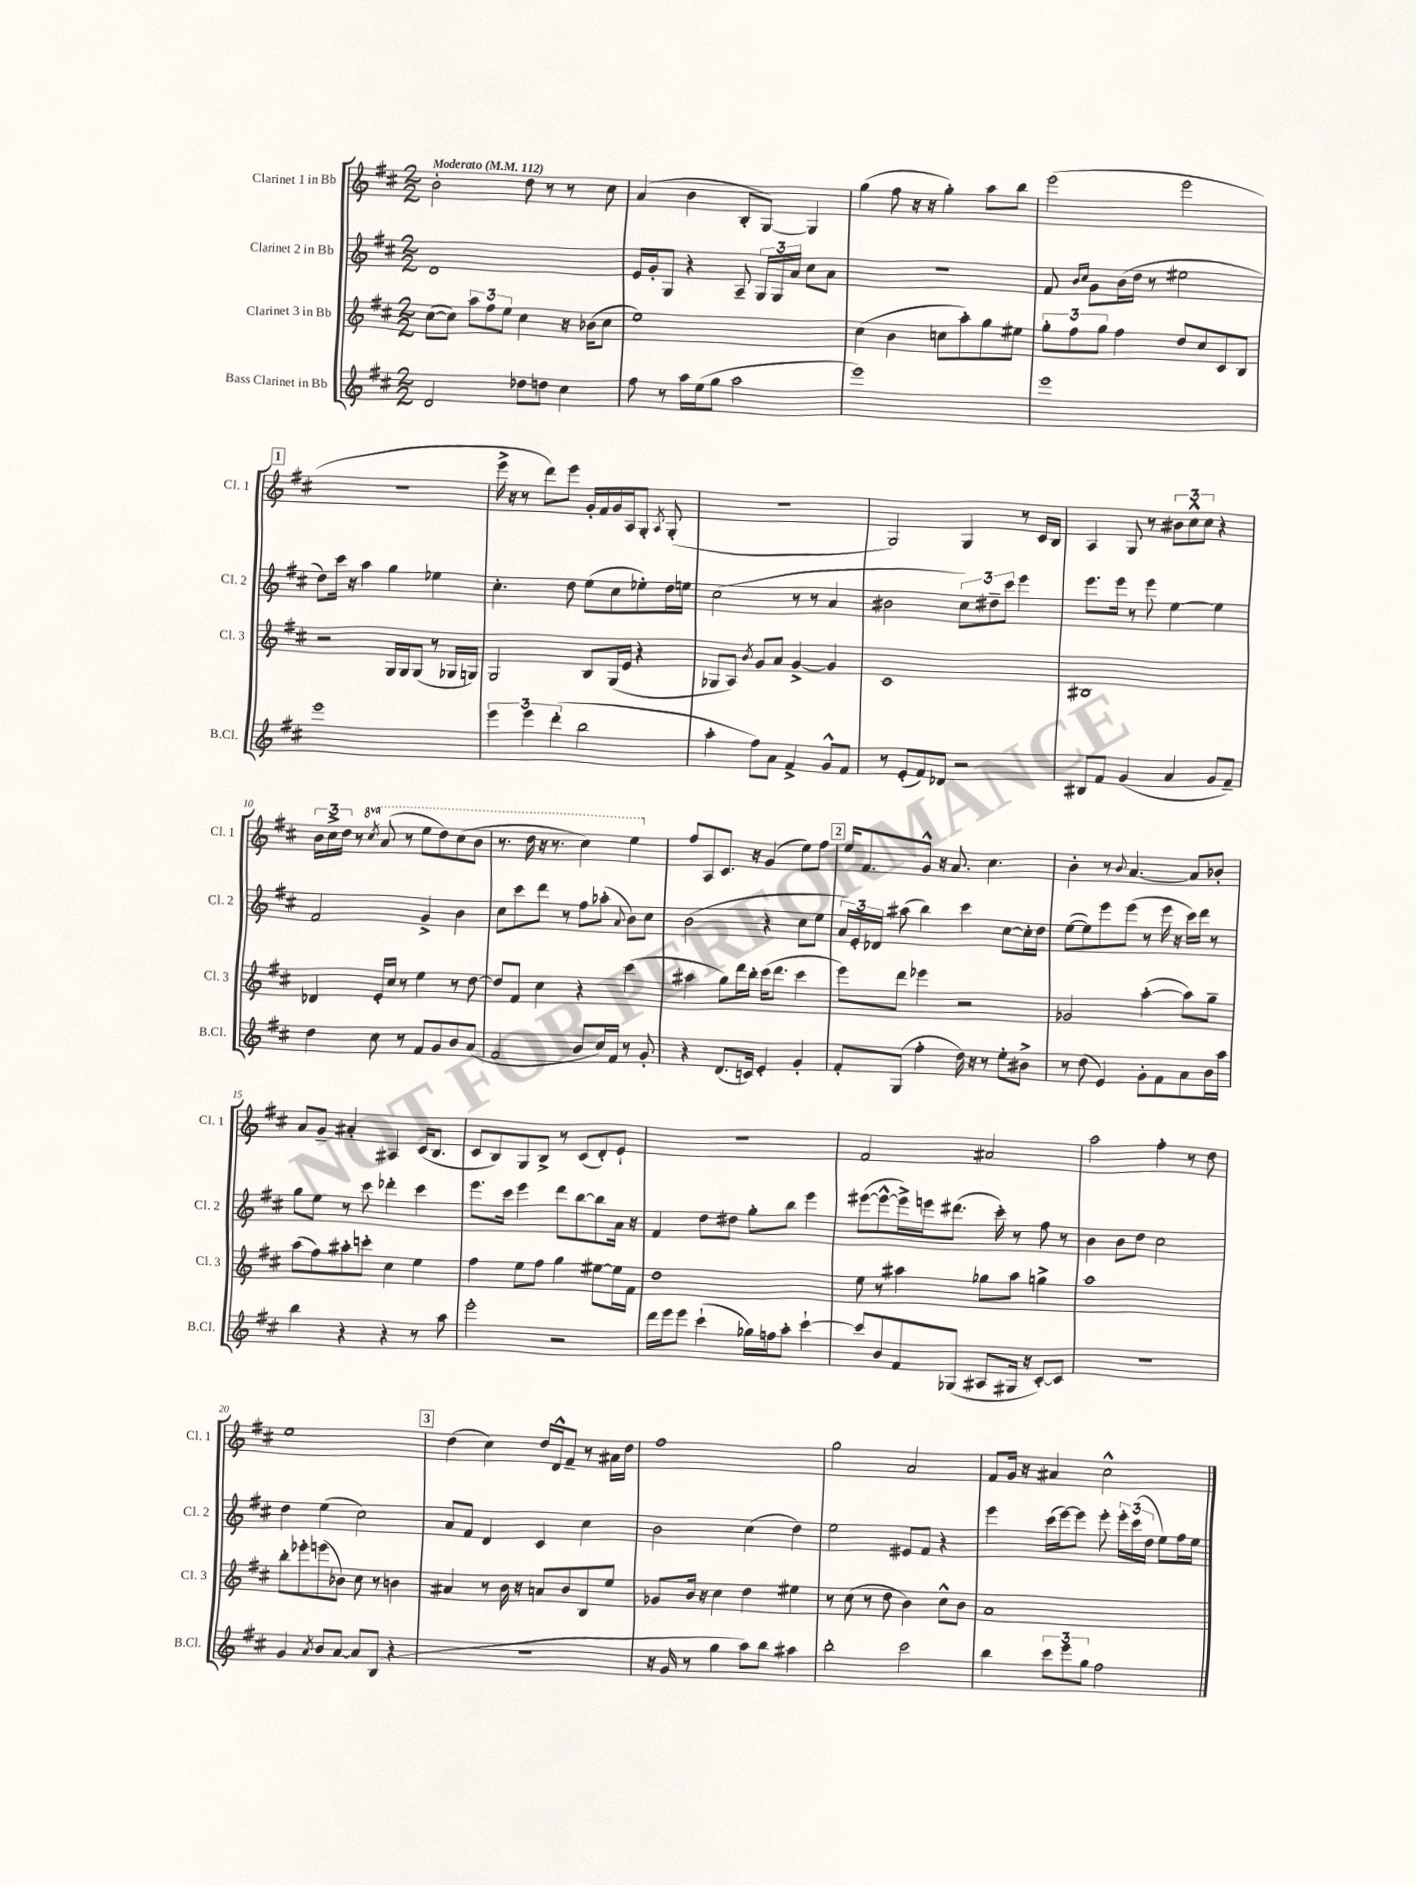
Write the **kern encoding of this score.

**kern	**kern	**kern	**kern
*staff4	*staff3	*staff2	*staff1
*clefG2	*clefG2	*clefG2	*clefG2
*k[f#c#]	*k[f#c#]	*k[f#c#]	*k[f#c#]
*M2/2	*M2/2	*M2/2	*M2/2
*MM112	*MM112	*MM112	*MM112
2d	([8cc#	1d	2b'
.	8cc#])	.	.
.	12aa	.	.
.	12ff#	.	.
.	12ee	.	.
8dd-	4cc#	.	8dd
8dd	.	.	8r
4cc#	16r	.	8r
.	(16b-	.	.
.	8cc#	.	8cc#
=	=	=	=
8ff#	1ee)	16e	(4a
.	.	16g'	.
8r	.	8G	.
16aa	.	4r	4b
(16ee	.	.	.
8gg	.	.	.
2aa	.	8A~	8B'
.	.	24G	[8G)
.	.	24G	.
.	.	24a	.
.	.	8cc#	4G]
.	.	8a	.
=	=	=	=
1eee)	(4cc#	1r	(4gg
.	4b	.	8ff#
.	.	.	16r
.	.	.	16r
.	8cc	.	4gg')
.	8aa')	.	.
.	8gg	.	8aa
.	8ee#	.	8bb
=	=	=	=
1eee	12gg'	8f#	(2eee
.	12ff#	.	.
.	.	16qqb	.
.	.	16qqcc#	.
.	.	8g	.
.	12gg	.	.
.	4ff#	(16b	.
.	.	16dd	.
.	.	8r	.
.	8dd	2ee#	2eee
.	8cc#	.	.
.	8c#	.	.
.	8B	.	.
=	=	=	=
1eee	2r	8dd)	1r
.	.	16ccc#	.
.	.	16r	.
.	.	4aa	.
.	16G	4gg	.
.	16G	.	.
.	(8G	.	.
.	8r	4ee-	.
.	16G-	.	.
.	16G)	.	.
=	=	=	=
6eee	2G	4.cc#'	16eee^
.	.	.	16r
.	.	.	8r
6eee	.	.	.
.	.	.	8ddd)
(6ddd'	.	.	.
.	.	8dd	8eee
2bb	8B	(8ee	16g'
.	.	.	16f#
.	(16G	8cc#	16g
.	16e	.	16A
.	4r	8ee-')	8G'
.	.	.	8qA
.	.	16dd	(8G'
.	.	16ee	.
=	=	=	=
4aa'	8G-	(2cc#	1r
.	8A)	.	.
.	8qb	.	.
8ff#)	8g	.	.
8a	8a	.	.
4f#^	[4g^	8r	.
.	.	8r	.
8g^^	4g]	4a	.
8f#	.	.	.
=	=	=	=
8r	1c#	2b#	2G)
(8e'	.	.	.
8f#)	.	.	.
8d-	.	.	.
2r	.	12cc#)	4G
.	.	12dd#~	.
.	.	12ccc#	.
.	.	4eee	8r
.	.	.	16c#
.	.	.	16B
=	=	=	=
8B#	1B#	8.eee	4A
8f#	.	.	.
.	.	16eee	.
(4g	.	8r	8G
.	.	8eee	8r
4a	.	[4ee	12b#
.	.	.	12cc#^^
.	.	.	12cc#
8g	.	4ee]	4r
8f#~)	.	.	.
=	=	=	=
4dd	4d-	2f#	24b
.	.	.	24cc#^
.	.	.	24dd
.	.	.	8r
.	.	.	8qccc#
8cc#	16e'	.	(8aa
.	16cc#	.	.
8r	8r	.	8r
8f#	4ee	4g^	8eee
8g	.	.	8ddd)
8b	8r	4b	(8ccc#
(8a	[8dd	.	8bb
=	=	=	=
2f#	8dd]	8cc#	8.r
.	8f#	8ccc#	.
.	.	.	16ddd
.	4cc#	8ddd	16r
.	.	.	8.r
.	.	8r	.
8b	4r	8ff#	4ccc#)
16cc#)	.	(8aa-'	.
16f#	.	.	.
.	.	8qqa	.
8r	(4ccc#	8b)	4eee
8g'	.	8cc#	.
=	=	=	=
4r	4aa#	(2b	8ff#
.	.	.	8A
(8.d	8gg)	.	8.c#
.	16ddd	.	.
16c)	16bb'	.	16r
4e'	(16ccc#	4r	(4g
.	8.ddd	.	.
4g'	4ccc#	8cc#	8ee)
.	.	8ee	8ff#
=	=	=	=
8f#'	8eee)	24a)	16ee
.	.	24e'	.
.	.	.	8.f#
.	.	24d-	.
(8G	8ddd	(8aa#	.
4ff#'	4eee-	4bb)	8g^^
.	.	.	16r
.	.	.	8.a
16dd)	2r	4ccc#	.
16r	.	.	.
8r	.	.	4.cc#
8ee'	.	[8cc#	.
8b#^	.	16cc#']	.
.	.	16dd	.
=	=	=	=
8r	2g-	([8ee	4b'
(8dd	.	8ee])	.
4e)	.	8eee	8r
.	.	.	8qqb
.	.	(8eee	[4.a
8g'	([4aa'	8r	.
8f#	.	16eee	.
.	.	16r	.
8a	8aa])	16ccc#)	8a]
.	.	16ddd	.
16b	8gg~	8r	8b-'
16aa	.	.	.
=	=	=	=
4bb	(8aa	8gg	8a
.	8ff#)	8ee	8g~
4r	8aa#'	8r	4a#'
.	8ccc'	8ccc#	.
4r	4cc#	4ddd-'	4A#
8r	4ee	4ccc#	(16c#
.	.	.	8.B
8aa	.	.	.
=	=	=	=
2eee'	4ff#	8.eee	8c#
.	.	.	8B)
.	.	16ccc#	.
.	8ee	4eee	8G
.	8ff#	.	8B^
2r	4gg	8ddd	8r
.	.	[8bb	(8c#
.	[8ee#	8bb]	8d')
.	16ee#]	16a	8e`
.	16f#	16r	.
=	=	=	=
16ddd	1dd	4f#	1r
16eee	.	.	.
8eee	.	.	.
(4ccc#`	.	8dd	.
.	.	8dd#	.
16gg-)	.	8gg'	.
16ff	.	.	.
8aa'	.	8bb	.
[4ccc#`	.	4eee	.
=	=	=	=
8ccc#]	8ee	([8eee#	2f#
8b	8r	8eee#^^_	.
8f#	4aa#	16eee#^])	.
.	.	16eee	.
(8G-	.	(8.ddd#	.
8A#	8gg-	.	2a#
.	.	16ccc#')	.
16G#	8aa#	8r	.
16r	.	.	.
[8c#')	4gg^	8ff#	.
8c#]	.	8r	.
=	=	=	=
1r	1aa	4b	2aa
.	.	8b	.
.	.	8dd	.
.	.	2cc#	4ff#'
.	.	.	8r
.	.	.	8dd
=	=	=	=
4g	8bb'	4dd	1ee
.	8eee-'	.	.
8qa	.	.	.
8b	(8eee	(4ee	.
[8a	8b-)	.	.
8a]	8cc#	2cc#)	.
(8B	8r	.	.
4r	4b	.	.
=	=	=	=
1r	4a#	8a	(4dd
.	.	8f#	.
.	8r	4d	4cc#)
.	16b	.	.
.	16r	.	.
.	8a	4c#	16dd
.	.	.	16d^^
.	8b	.	8f#~
.	8B	4cc#	8r
.	8ee	.	16a#
.	.	.	16dd
=	=	=	=
16r	8g-	2b	1ff#
16g	.	.	.
8r	16b	.	.
.	16r	.	.
4gg	4cc#	.	.
8aa)	4dd	(4cc#	.
8bb	.	.	.
4aa#	4ee#	4dd)	.
=	=	=	=
2bb'	8r	2ee	2gg
.	(8cc#	.	.
.	8r	.	.
.	8dd	.	.
2ccc#	4b)	8e#	2a
.	.	8f#	.
.	8cc#^^	4r	.
.	8b	.	.
=	=	=	=
4bb	1a	4eee	8f#
.	.	.	16g
.	.	.	16r
12ccc#	.	(16ccc#	4a#
.	.	[16eee)	.
12eee	.	.	.
.	.	8eee]	.
12gg	.	.	.
2ff#	.	8eee'	2cc#^^
.	.	24eee'	.
.	.	(24ccc#	.
.	.	24dd	.
.	.	8ee)	.
.	.	16ff#	.
.	.	16ee	.
==	==	==	==
*-	*-	*-	*-
